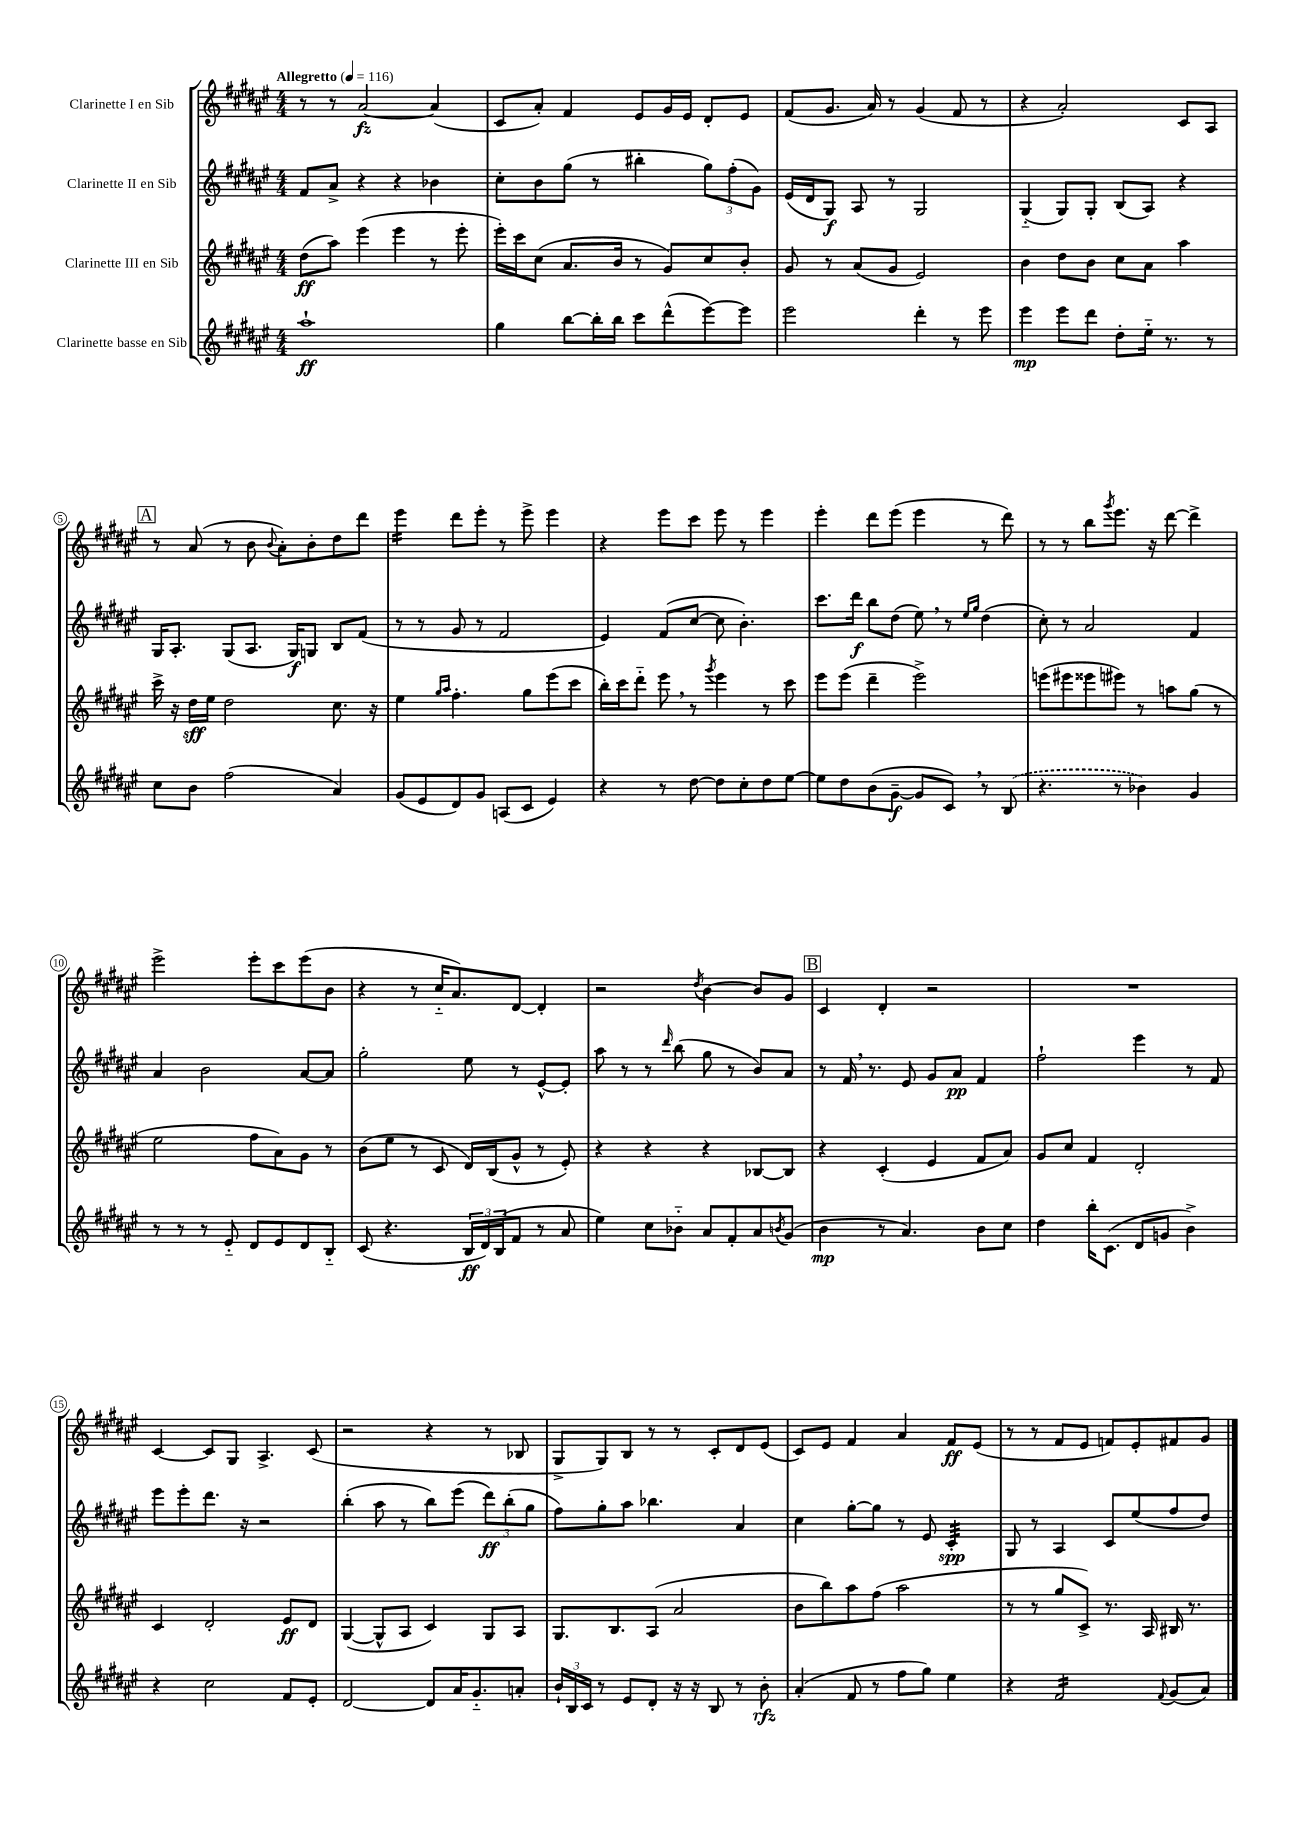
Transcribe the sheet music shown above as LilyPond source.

<<
\new StaffGroup <<
\new Staff = "s0" \with { instrumentName = "Clarinette I en Sib" } {
    \clef treble \key fis \major \numericTimeSignature \time 4/4 \tempo "Allegretto" 4 = 116
    r8 r8 ais'2~\fz ais'4( |
    cis'8 ais'8-.) fis'4 eis'8 gis'16 eis'16 dis'8-. eis'8 |
    fis'8( gis'8. ais'16) r8 gis'4( fis'8 r8 |
    r4 ais'2-.) cis'8 ais8 |
    \mark \markup { \box "A" } r8 ais'8( r8 b'8 \appoggiatura { b'8 } ais'8-.) b'8-. dis''8 dis'''8 |
    eis'''4:16 dis'''8 eis'''8-. r8 eis'''8-> eis'''4 |
    r4 eis'''8 cis'''8 eis'''8 r8 eis'''4 |
    eis'''4-. dis'''8 eis'''8( eis'''4 r8 dis'''8) |
    r8 r8 b''8 \acciaccatura { gis'''8 } eis'''8. r16 dis'''8~ dis'''4-> |
    eis'''2-> eis'''8-. cis'''8 eis'''8( b'8 |
    r4 r8 cis''16-_ ais'8.) dis'8~ dis'4-. |
    r2 \acciaccatura { dis''8 } b'4~ b'8 gis'8 |
    \mark \markup { \box "B" } cis'4 dis'4-. r2 |
    R1 |
    cis'4~ cis'8 gis8 ais4.-> cis'8( |
    r2 r4 r8 bes8 |
    gis8-> gis8) b8 r8 r8 cis'8-. dis'8 eis'8( |
    cis'8) eis'8 fis'4 ais'4 fis'8\ff eis'8( |
    r8 r8 fis'8 eis'8 f'8) eis'8-. fis'8 gis'8 \bar "|." |
}
\new Staff = "s1" \with { instrumentName = "Clarinette II en Sib" } {
    \clef treble \key fis \major \numericTimeSignature \time 4/4
    fis'8 ais'8-> r4 r4 bes'4 |
    cis''8-. b'8 gis''8( r8 bis''4-. \tuplet 3/2 { gis''8) fis''8-.( gis'8) } |
    eis'16( dis'16 gis8\f) ais8 r8 gis2 |
    gis4-_( gis8) gis8-. b8( ais8) r4 |
    \mark \markup { \box "A" } gis16 ais8.-. gis8( ais8. gis16\f) g8 b8 fis'8( |
    r8 r8 gis'8 r8 fis'2 |
    eis'4) fis'8( cis''8~ cis''8 b'4.-.) |
    cis'''8. dis'''16\f b''8 dis''8( eis''8) \breathe r8 \grace { eis''16 gis''16 } dis''4( |
    cis''8-.) r8 ais'2 fis'4 |
    ais'4 b'2 ais'8~ ais'8 |
    gis''2-. eis''8 r8 eis'8~-^ eis'8-. |
    ais''8 r8 r8 \grace { dis'''16 } b''8( gis''8 r8 b'8) ais'8 |
    \mark \markup { \box "B" } r8 fis'16 \breathe r8. eis'8 gis'8 ais'8\pp fis'4 |
    fis''2-! eis'''4 r8 fis'8 |
    eis'''8 eis'''8-. dis'''8. r16 r2 |
    b''4-.( ais''8 r8 b''8) eis'''8( \tuplet 3/2 { dis'''8\ff) b''8-.( gis''8 } |
    fis''8) gis''8-. ais''8 bes''4. ais'4 |
    cis''4 gis''8~-. gis''8 r8 eis'8 cis'4:32-.\spp |
    gis8 r8 ais4 cis'8 eis''8( fis''8 dis''8) \bar "|." |
}
\new Staff = "s2" \with { instrumentName = "Clarinette III en Sib" } {
    \clef treble \key fis \major \numericTimeSignature \time 4/4
    dis''8\ff( ais''8) eis'''4( eis'''4 r8 eis'''8-. |
    eis'''16-.) cis'''16 cis''8( ais'8. b'16 r8 gis'8) cis''8 b'8-. |
    gis'8 r8 ais'8( gis'8 eis'2) |
    b'4 dis''8 b'8 cis''8 ais'8 ais''4 |
    \mark \markup { \box "A" } cis'''16-> r16 dis''16\sff eis''16 dis''2 cis''8. r16 |
    eis''4 \grace { gis''16 ais''16 } fis''4.-. gis''8 eis'''8( cis'''8 |
    b''16-.) cis'''16 dis'''8-_ eis'''8 \breathe r8 \acciaccatura { gis'''8 } eis'''4 r8 cis'''8 |
    eis'''8 eis'''8( dis'''4-- eis'''2->) |
    e'''8( eis'''8 eisis'''8 eis'''8) r8 a''8 gis''8( r8 |
    eis''2 fis''8 ais'8) gis'8 r8 |
    b'8( eis''8 r8 cis'8 dis'16) b16( gis'8-^ r8 eis'8-.) |
    r4 r4 r4 bes8~ bes8 |
    \mark \markup { \box "B" } r4 cis'4-.( eis'4 fis'8 ais'8) |
    gis'8 cis''8 fis'4 dis'2-. |
    cis'4 dis'2-. eis'8\ff dis'8 |
    gis4~( gis8-^ ais8 cis'4) gis8 ais8 |
    gis8. b8. ais8( ais'2 |
    b'8 b''8) ais''8 fis''8( ais''2 |
    r8 r8 gis''8 cis'8->) r8. ais16 bis16 r8. \bar "|." |
}
\new Staff = "s3" \with { instrumentName = "Clarinette basse en Sib" } {
    \clef treble \key fis \major \numericTimeSignature \time 4/4
    ais''1-!\ff |
    gis''4 b''8~ b''16-. b''16 cis'''8 dis'''8-^( eis'''8~) eis'''8 |
    eis'''2 dis'''4-. r8 eis'''8 |
    eis'''4\mp eis'''8 dis'''8 dis''8-. eis''16-_ r8. r8 |
    \mark \markup { \box "A" } cis''8 b'8 fis''2( ais'4) |
    gis'8( eis'8 dis'8) gis'8 a8( cis'8 eis'4) |
    r4 r8 dis''8~ dis''8 cis''8-. dis''8 eis''8~ |
    eis''8 dis''8 b'8( gis'8~--\f gis'8 cis'8) \breathe r8 \once \slurDashed b8( |
    r4. r8 bes'4) gis'4 |
    r8 r8 r8 eis'8-_ dis'8 eis'8 dis'8 b8-_ |
    cis'8( r4. \tuplet 3/2 { b16\ff dis'16) b16( } fis'8 r8 ais'8 |
    eis''4) cis''8 bes'8-_ ais'8 fis'8-. ais'8 \acciaccatura { b'8 } gis'8( |
    \mark \markup { \box "B" } b'4\mp r8 ais'4.) b'8 cis''8 |
    dis''4 b''16-. cis'8.( dis'8 g'8 b'4->) |
    r4 cis''2 fis'8 eis'8-. |
    dis'2~ dis'8 ais'16 gis'8.-_ a'8-. |
    \tuplet 3/2 { b'16-! b16 cis'16 } r8 eis'8 dis'8-. r16 r16 b8 r8 b'8-.\rfz |
    ais'4-.( fis'8 r8 fis''8 gis''8) eis''4 |
    r4 fis'2:16 \appoggiatura { fis'8 } gis'8( ais'8) \bar "|." |
}
>>
>>
\layout { \context { \Score \override BarNumber.stencil = #(make-stencil-circler 0.1 0.3 ly:text-interface::print) } }
